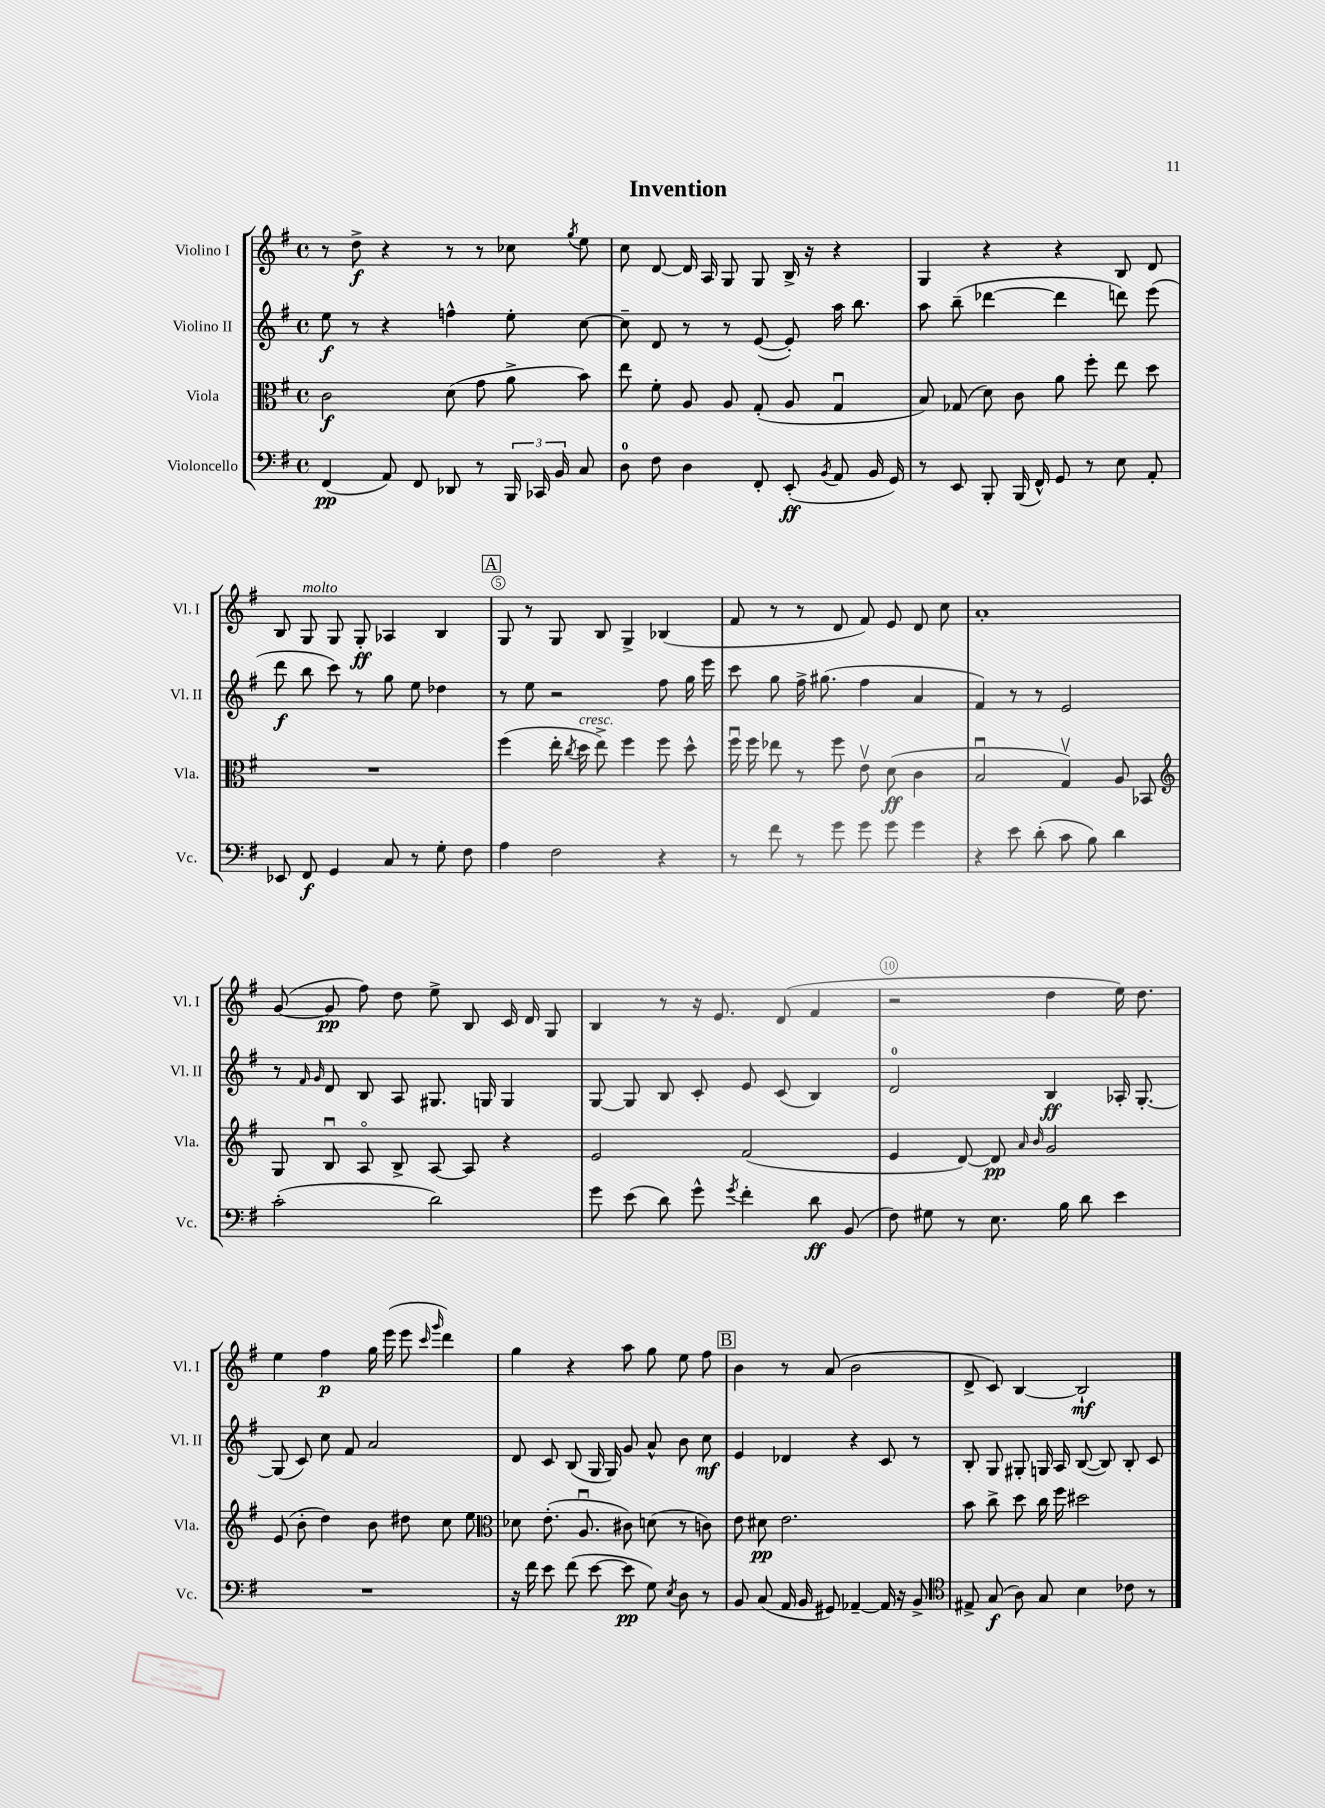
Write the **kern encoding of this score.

**kern	**kern	**kern	**kern
*staff4	*staff3	*staff2	*staff1
*clefF4	*clefC3	*clefG2	*clefG2
*k[f#]	*k[f#]	*k[f#]	*k[f#]
*M4/4	*M4/4	*M4/4	*M4/4
*met(c)	*met(c)	*met(c)	*met(c)
(4FF#	2c	8ee	8r
.	.	8r	8dd^
8AA)	.	4r	4r
8FF#	.	.	.
8DD-	(8d	4ff^^	8r
8r	8g	.	8r
24BBB	8a^	8ee'	8cc-
24CC-	.	.	.
24BB	.	.	.
.	.	.	8qgg
8C	8b)	[8cc	8ee
=	=	=	=
8D	8ee	8cc~]	8cc
8F#	8f#'	8d	[8d
4D	8A	8r	16d]
.	.	.	16A
.	8A	8r	8G
8FF#'	(8G'	([8e	8G
(8EE'	8A	8e'])	16B^
.	.	.	16r
8qBB	.	.	.
8AA	4Gu	16aa	4r
.	.	8.bb	.
16BB	.	.	.
16GG)	.	.	.
=	=	=	=
8r	8B)	8aa	4G
8EE	(8G-	(8bb~	.
8BBB'	8d)	[4ddd-	4r
(16BBB	8c	.	.
16FF#^^)	.	.	.
8GG	8a	4ddd-]	4r
8r	8ff#'	.	.
8E	8ee	8ddd)	8B
8AA'	8dd	(8eee	8d
=	=	=	=
8EE-	1r	8ddd	8B
8FF#	.	8bb	8G
4GG	.	8ccc)	8G
.	.	8r	8G'
8C	.	8gg	4A-
8r	.	8ee	.
8G'	.	4dd-	4B
8F#	.	.	.
=	=	=	=
4A	(4ff#	8r	8G
.	.	8ee	8r
2F#	16ee'	2r	8G
.	8qcc	.	.
.	16dd	.	.
.	8ee^)	.	8B
.	4ff#	.	4G^
4r	8ff#	8ff#	(4B-
.	8dd^^	16gg	.
.	.	16eee	.
=	=	=	=
8r	16ff#u	8ccc	8f#
.	16ff#	.	.
8f#	8ee-	8gg	8r
8r	8r	16ff#^	8r
.	.	(8.gg#	.
8g	8ff#	.	8d
8g	8ev	4ff#	8f#)
8g	(8d	.	8e
4g	4c	4a	8d
.	.	.	8cc
=	=	=	=
4r	2Bu	4f#)	1a'
8e	.	8r	.
(8d'	.	8r	.
8c	4Gv)	2e	.
8B)	.	.	.
4d	8A	.	.
.	8BB-	.	.
=	=	=	=
*	*clefG2	*	*
(2c'	8G	8r	([8g
.	.	16qqf#	.
.	.	16qqg	.
.	8Bu	8d	8g]
.	8Ao	8B	8ff#)
.	8B^	8A	8dd
2d)	[8A	8.G#	8ee^
.	8A]	.	8B
.	.	16G	.
.	4r	4G	16c
.	.	.	16d
.	.	.	8G
=	=	=	=
8g	2e	[8G	4B
(8e	.	8G]	.
8d)	.	8B	8r
8g^^	.	8c'	16r
.	.	.	8.e
8qg	.	.	.
4f#'	(2f#	8e	.
.	.	(8c	(8d
8d	.	4B)	4f#
(8BB	.	.	.
=	=	=	=
8F#)	4e	2d	2r
8G#	.	.	.
8r	[8d)	.	.
8.E	8d]	.	.
.	16qqa	.	.
.	16qqb	.	.
.	2g	4B	4dd
16B	.	.	.
8d	.	.	.
4e	.	16A-'	16ee)
.	.	[8.G'	8.dd
=	=	=	=
1r	(8e	(8G]	4ee
.	8b'	8c)	.
.	4dd)	8cc	4ff#
.	.	8f#	.
.	8b	2a	16gg
.	.	.	(16eee
.	8dd#	.	8eee
.	.	.	16qqccc
.	.	.	16qqggg
.	8cc	.	4ddd)
.	8ee	.	.
=	=	=	=
*	*clefC3	*	*
16r	8d-	8d	4gg
16f#	.	.	.
8e	(8.e'	8c	.
(8f#	.	(8B	4r
.	8.Au	.	.
[8e	.	16G	.
.	.	16G)	.
8e]	8c#)	8g	8aa
8G)	(8d	8a^^	8gg
8qE	.	.	.
8D	8r	8b	8ee
8r	8c)	8cc	8ff#
=	=	=	=
8BB	8e	4e	4b
(8C	8d#	.	.
16AA	2.e	4d-	8r
16BB	.	.	.
8GG#)	.	.	(8a
[4AA-~	.	4r	2b
16AA-]	.	8c	.
16r	.	.	.
8BB^	.	8r	.
=	=	=	=
*clefC4	*	*	*
8E#^	8b	8B'	8d^
(8G	8cc^	8G	8c)
8A)	8dd	8G#'	[4B
8G	16cc	16G	.
.	16ff#	16A	.
4B	2dd#	([8B	2B`]
.	.	8B])	.
8c-	.	8B'	.
8r	.	8c	.
==	==	==	==
*-	*-	*-	*-
